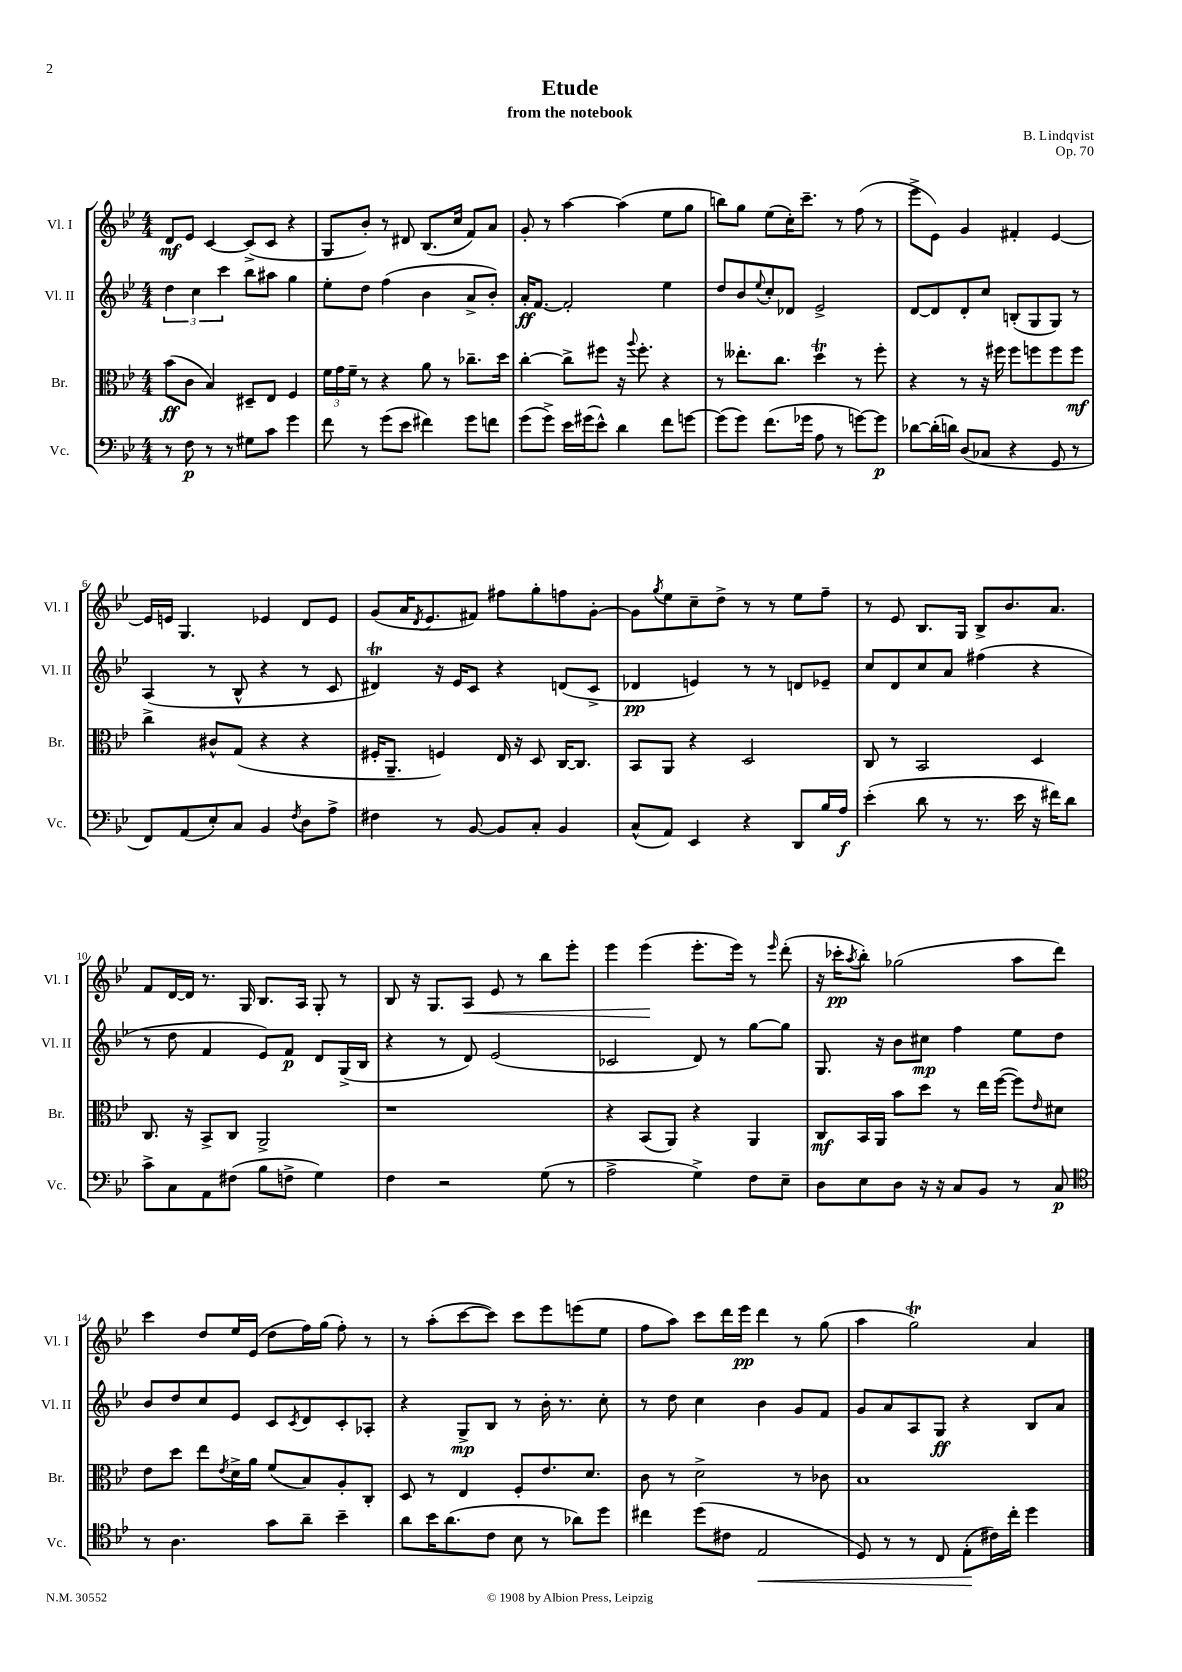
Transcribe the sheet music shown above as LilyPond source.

\header { title = "Etude" composer = "B. Lindqvist" subtitle = "from the notebook" opus = "Op. 70" }
<<
\new StaffGroup <<
\new Staff = "s0" \with { instrumentName = "Vl. I" shortInstrumentName = "Vl. I" } {
    \clef treble \key bes \major \numericTimeSignature \time 4/4
    d'8\mf ees'8 c'4~ c'8->( c'8 r4 |
    g8 bes'8-.) r8 dis'8 bes8.( c''16 f'8) a'8 |
    g'8-. r8 a''4~ a''4( ees''8 g''8 |
    b''8) g''8 ees''8( c''16-.) c'''8.-- r8 f''8( r8 |
    ees'''8-> ees'8) g'4 fis'4-. ees'4~ |
    ees'16 e'16 g4. ees'4 d'8 ees'8 |
    g'8( a'16 \acciaccatura { d'8 } ees'8. fis'8) fis''8 g''8-. f''8 g'8~-. |
    g'8 \acciaccatura { g''8 } ees''8 c''8-- d''8-> r8 r8 ees''8 f''8-- |
    r8 ees'8 bes8. g16 bes8-> bes'8. a'8. |
    f'8 d'16~ d'16 r8. g16 bes8. a16 g8-. r8 |
    bes8 r16 g8. a8\< ees'8 r8 bes''8 ees'''8-. |
    ees'''4 ees'''4\!( ees'''8.-. ees'''16) r8 \grace { ees'''16 } d'''8-.( |
    r16 ces'''16-.\pp \acciaccatura { a''8 } bes''8-.) ges''2( a''8 d'''8) |
    c'''4 d''8 ees''16 ees'16( d''8 f''16) g''16( f''8-.) r8 |
    r8 a''8-.( c'''8~ c'''8) c'''8 ees'''8 e'''8( ees''8 |
    f''8 a''8) c'''8 d'''16 ees'''16\pp d'''4 r8 g''8( |
    a''4 g''2\trill) a'4 \bar "|." |
}
\new Staff = "s1" \with { instrumentName = "Vl. II" shortInstrumentName = "Vl. II" } {
    \clef treble \key bes \major \numericTimeSignature \time 4/4
    \tuplet 3/2 { d''4 c''4 c'''4 } bes''8 ais''8 g''4 |
    ees''8-. d''8 f''4( bes'4 a'8-> bes'8-.) |
    a'16-.\ff f'8.~ f'2-. ees''4 |
    d''8 bes'8 \appoggiatura { ees''8 } c''8-. des'8 ees'2-> |
    d'8~ d'8 d'8-. c''8 b8-.( g8 g8) r8 |
    a4( r8 bes8-^ r4 r8 c'8 |
    dis'4\trill) r16 ees'16 c'8 r4 d'8( c'8-> |
    des'4\pp e'4) r8 r8 d'8 ees'8-- |
    c''8 d'8 c''8 a'8 fis''4( r4 |
    r8 d''8 f'4 ees'8) f'8\p d'8 g16->( bes16 |
    r4 r8 d'8) ees'2( |
    ces'2 d'8) r8 g''8~ g''8 |
    g8. r16 bes'8 cis''8\mp f''4 ees''8 d''8 |
    bes'8 d''8 c''8 ees'8 c'8 \acciaccatura { c'8 } d'8 c'8-. aes8-. |
    r4 g8->\mp bes8 r8 bes'16-. r8. c''8-. |
    r8 d''8 c''4 bes'4 g'8 f'8 |
    g'8 a'8 a8 g8\ff r4 bes8 a'8 \bar "|." |
}
\new Staff = "s2" \with { instrumentName = "Br." shortInstrumentName = "Br." } {
    \clef alto \key bes \major \numericTimeSignature \time 4/4
    bes'8\ff( c'8 bes4) dis8-- ees8 f4 |
    \tuplet 3/2 { f'16 g'16 f'16-- } r8 r4 a'8 r8 ces''8.-- d''16 |
    c''4~-. c''8-> fis''8 r16 \appoggiatura { a''8 } fis''8.-. r4 |
    r8 eeses''8.-. c''8. d''4\trill r8 f''8-. |
    r4 r8 r16 fis''16 fis''8 f''8 f''8 f''8\mf |
    c''4-> cis'8-^ g8( r4 r4 |
    fis16-. a,8.-- f4) ees16 r16 d8 c16~ c8. |
    bes,8 a,8 r4 d2 |
    c8 r8 bes,2 d4 |
    c8. r16 bes,8-> c8 a,2-> |
    r1 |
    r4 bes,8( a,8) r4 a,4 |
    c8\mf bes,16 a,16 bes'8 d''8 r8 ees''16 f''16~( f''8) \grace { ees'16 } dis'8 |
    ees'8 d''8 ees''8 \acciaccatura { ees'8 } d'16-> a'16 f'8( bes8) a8-. c8-. |
    d8 r8 ees4 f8-. ees'8. d'8. |
    c'8 r8 d'2-> r8 ces'8 |
    bes1 \bar "|." |
}
\new Staff = "s3" \with { instrumentName = "Vc." shortInstrumentName = "Vc." } {
    \clef bass \key bes \major \numericTimeSignature \time 4/4
    r8 f8\p r8 r8 gis8 c'8 g'4 |
    f'8 r8 g'8( ees'8 fis'4) g'8 f'8 |
    g'8( g'8->) ees'16 gis'16( ees'8-^) d'4 f'8 g'8~ |
    g'8( g'8) f'8.( ges'16 a8 r8 g'8~) g'8\p |
    des'8~ des'16-.( d'16) d8( ces8 r4 g,8 r8 |
    f,8) a,8( ees8-.) c8 bes,4 \acciaccatura { f8 } d8 a8-> |
    fis4 r8 bes,8~ bes,8 c8-. bes,4 |
    c8-^( a,8) ees,4 r4 d,8 bes16 a16\f |
    ees'4-.( d'8 r8 r8. ees'16 r16 fis'16) d'8 |
    c'8-> c8 a,8 fis8( bes8 f8-> g4) |
    f4 r2 g8( r8 |
    a2-> g4->) f8 ees8-- |
    d8 ees8 d8 r16 r16 c8 bes,8 r8 c8\p |
    \clef tenor r8 a4. g'8 a'8-- bes'4-- |
    a'8 bes'16 a'8.( c'8 bes8 r8 aes'8) d''8 |
    cis''4 d''8( cis'8 ees2\< |
    d8) r8 r8 c8 ees8-.\!( cis'16) c''16-. d''4 \bar "|." |
}
>>
>>
